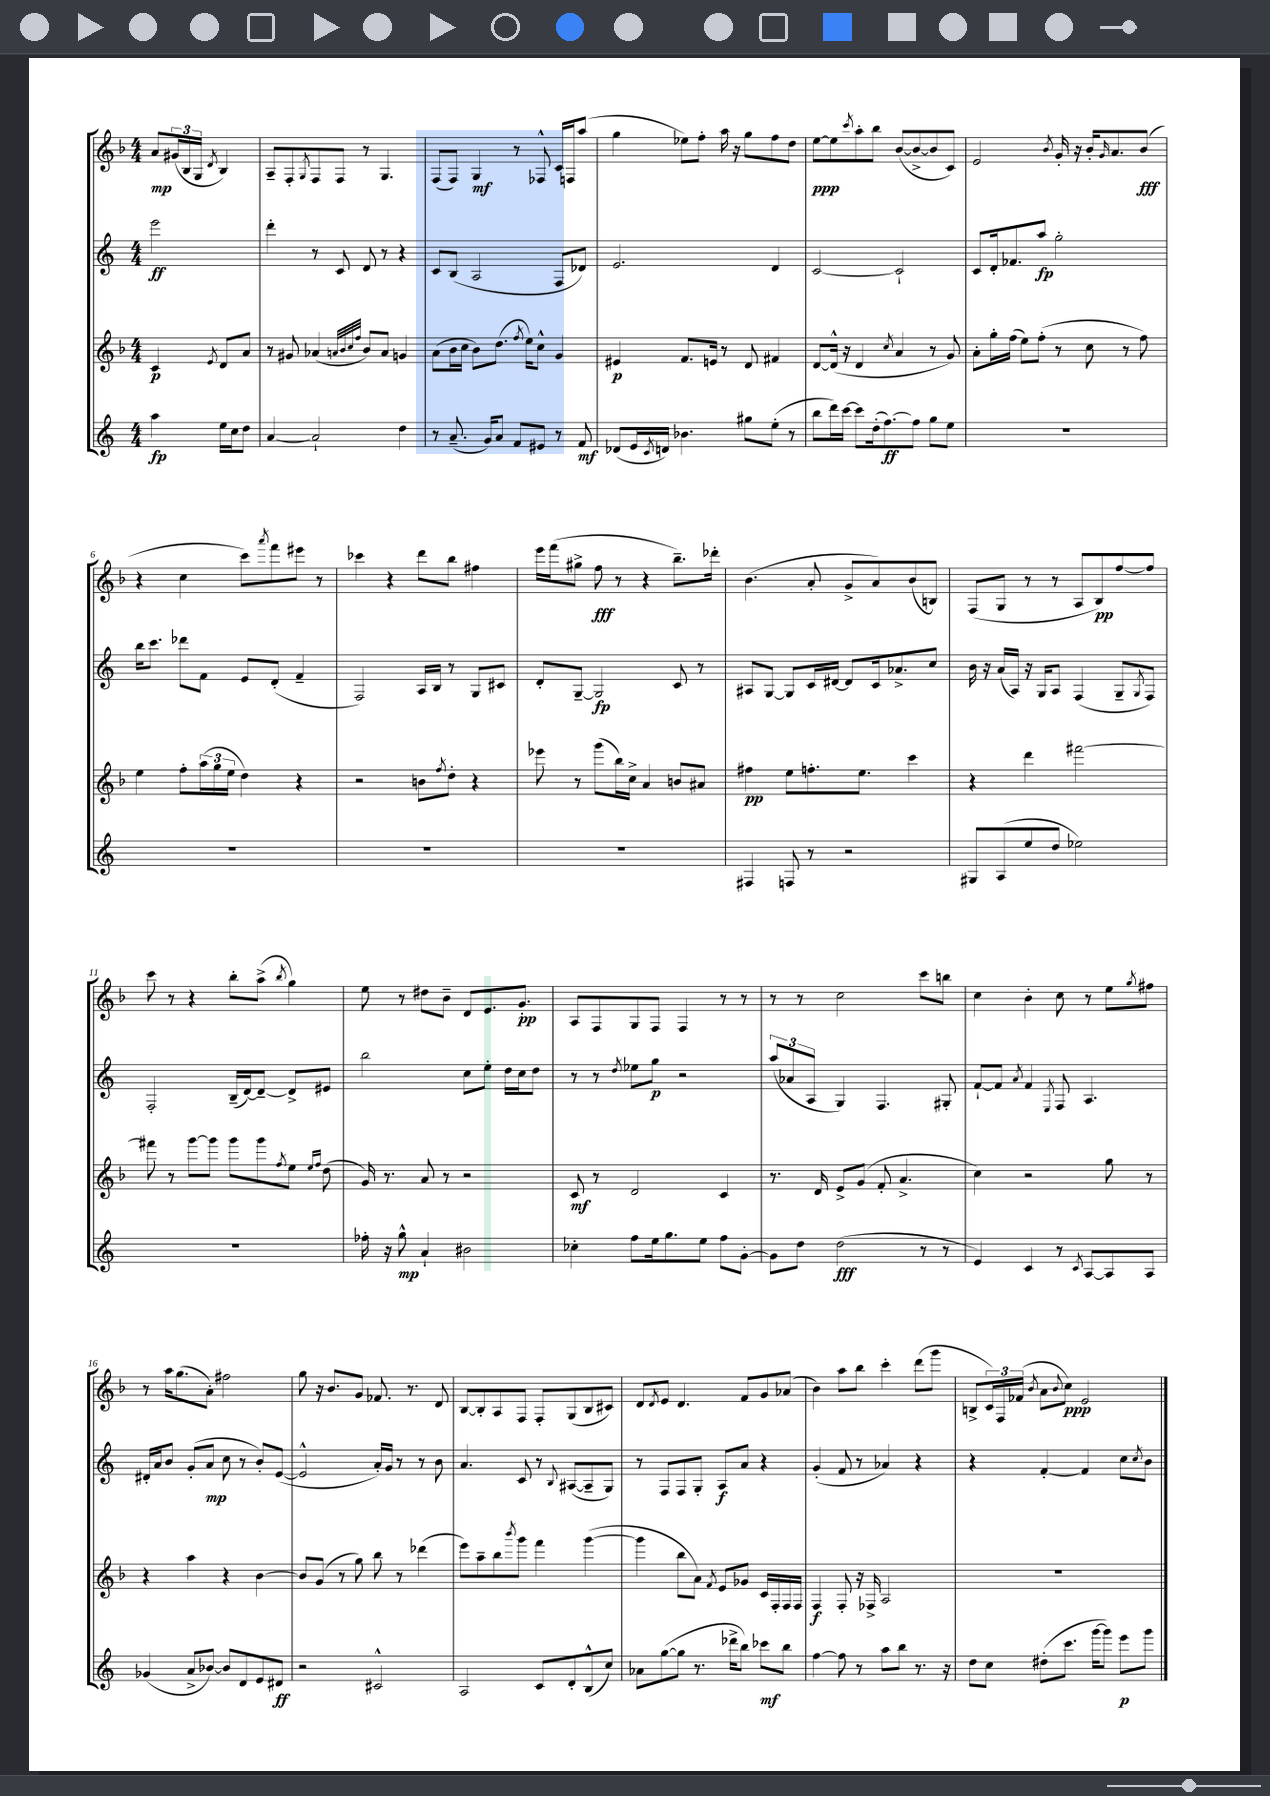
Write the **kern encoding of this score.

**kern	**dynam	**kern	**dynam	**kern	**dynam	**kern	**dynam
*part4	*part4	*part3	*part3	*part2	*part2	*part1	*part1
*staff4	*staff4	*staff3	*staff3	*staff2	*staff2	*staff1	*staff1
*clefG2	*	*clefG2	*	*clefG2	*	*clefG2	*
*k[]	*	*k[b-]	*	*k[]	*	*k[b-]	*
*M4/4	*	*M4/4	*	*M4/4	*	*M4/4	*
=	=	=	=	=	=	=	=
4aa\	fp	4c/	p	2eee\	ff	8a/L	mp
.	.	.	.	.	.	(24g#X/L	.
.	.	.	.	.	.	24B-/	.
.	.	.	.	.	.	24G/JJ	.
.	.	8qe/	.	.	.	8qd/	.
16ee\LL	.	8d/L	.	.	.	4B-/)	.
16cc\J	.	.	.	.	.	.	.
8dd\J	.	8a/J	.	.	.	.	.
=1	=1	=1	=1	=1	=1	=1	=1
[4a/	.	8r	.	4ddd'\	.	8A~/L	.
.	.	8g#X/	.	.	.	8F'/	.
.	.	.	.	.	.	8qG/	.
2a`/]	.	(4a-X/	.	8r	.	8F/	.
.	.	.	.	8c/	.	8F/J	.
.	.	32qqan/LLL	.	.	.	.	.
.	.	32qqb-/	.	.	.	.	.
.	.	32qqcc/	.	.	.	.	.
.	.	32qqff/JJJ	.	.	.	.	.
.	.	8b-/L)	.	8d/	.	8r	.
.	.	8a/J	.	8r	.	4.G/	.
4dd\	.	4gn/	.	4r	.	.	.
=2	=2	=2	=2	=2	=2	=2	=2
8r	.	(8a\L	.	8c/L	.	(8F/L	.
(8.a~/	.	16b-\L	.	(8B/J	.	8F/J)	.
.	.	16cc\JJ	.	.	.	.	.
.	.	8b-\L)	.	2A/	.	4G/	mf
16g/KL)	.	.	.	.	.	.	.
8a/J	.	(8.dd\J	.	.	.	.	.
8f/L	.	.	.	.	.	8r	.
.	.	8qff/	.	.	.	.	.
.	.	16ee\KL)	.	.	.	.	.
8e#X/J	.	8cc^^\J	.	.	.	8F-X^^/	.
8r	.	4g/	.	8F/L	.	16c/LL	.
.	.	.	.	.	.	16Fn/J	.
8f/	mf	.	.	8d-X/J)	.	(8aa/J	.
=3	=3	=3	=3	=3	=3	=3	=3
(8d-X/L	.	4e#X/	p	2.e/	.	4gg\	.
16e/L	.	.	.	.	.	.	.
8qc/	.	.	.	.	.	.	.
16dn/JJ)	.	.	.	.	.	.	.
4.b-X\	.	8.f/L	.	.	.	8ee-X\L)	.
.	.	.	.	.	.	8ff'\J	.
.	.	16en/Jk	.	.	.	.	.
.	.	8r	.	.	.	16aa\	.
.	.	.	.	.	.	16r	.
8gg#X\L	.	8d/	.	.	.	8gg\L	.
(8ee'\J	.	4f#X/	.	4d/	.	8ff\	.
8r	.	.	.	.	.	8dd\J	.
=4	=4	=4	=4	=4	=4	=4	=4
8bb\L	.	[8d/L	.	[2c/	.	[8ee\L	ppp
16ddd\L)	.	(16d^^/Jk]	.	.	.	8ee\]	.
[16ccc\JJ	.	16r	.	.	.	.	.
.	.	.	.	.	.	8qccc/	.
8ccc\L]	.	4d/	.	.	.	8aa'\	.
(16dd'\k	.	.	.	.	.	8bb-\J	.
[8.ff\)	ff	.	.	.	.	.	.
.	.	8qcc/	.	.	.	.	.
.	.	4a/	.	2c`/]	.	([8b-/L	.
8ff\J]	.	.	.	.	.	8b-^/_	.
8gg\L	.	8r	.	.	.	8b-/]	.
8ee\J	.	8g/)	.	.	.	8c/J)	.
=5	=5	=5	=5	=5	=5	=5	=5
1r	.	8a'\L	.	8c/L	.	2e/	.
.	.	16gg'\L	.	16d'/k	.	.	.
.	.	(16ff\JJ	.	8.f-X/	.	.	.
.	.	8ee\L)	.	.	.	.	.
.	.	(8ff'\J	.	8aa/J	fp	.	.
.	.	.	.	.	.	8qb-/	.
.	.	8r	.	2gg'\	.	16g'/	.
.	.	.	.	.	.	16r	.
.	.	8cc\	.	.	.	16b-'/KL	.
.	.	.	.	.	.	16qqg/	.
.	.	.	.	.	.	8.a/	.
.	.	8r	.	.	.	.	.
.	.	8ff\)	.	.	.	(8b-/J	fff
!!LO:LB:g=z
=6	=6	=6	=6	=6	=6	=6	=6
1r	.	4ee\	.	16bb\KL	.	4r	.
.	.	.	.	8.ccc\J	.	.	.
.	.	8ff'\L	.	8ddd-X\L	.	4cc\	.
.	.	(24aa\L	.	8f\J	.	.	.
.	.	24gg\	.	.	.	.	.
.	.	24ee\JJ	.	.	.	.	.
.	.	4dd\)	.	8e/L	.	8ccc\L)	.
.	.	.	.	.	.	8qaaa/	.
.	.	.	.	(8d'/J	.	8fff\	.
.	.	4r	.	4f~/	.	8eee#X\J	.
.	.	.	.	.	.	8r	.
=7	=7	=7	=7	=7	=7	=7	=7
1r	.	2r	.	2F/)	.	4ccc-X\	.
.	.	.	.	.	.	4r	.
.	.	8bn\L	.	16A/LL	.	8ddd\L	.
.	.	.	.	16B/JJ	.	.	.
.	.	8qff/	.	.	.	.	.
.	.	8dd'\J	.	8r	.	8bb-\J	.
.	.	4r	.	8G/L	.	4ff#X\	.
.	.	.	.	8c#X/J	.	.	.
=8	=8	=8	=8	=8	=8	=8	=8
1r	.	8eee-X\	.	8d'/L	.	16eee\LL	.
.	.	.	.	.	.	(16fff\J	.
.	.	8r	.	[8G~/J	.	8gg#X^\J	.
.	.	(8ggg\L	.	2G/]	fp	8ff\	fff
.	.	16bb-\L)	.	.	.	8r	.
.	.	16cc^\JJ	.	.	.	.	.
.	.	4a/	.	.	.	4r	.
.	.	8bn/L	.	8c/	.	8.bb-~\L)	.
.	.	8a#X/J	.	8r	.	.	.
.	.	.	.	.	.	16ddd-X'\Jk	.
=9	=9	=9	=9	=9	=9	=9	=9
4F#X/	.	4ff#X\	pp	8A#X/L	.	(4.b-\	.
.	.	.	.	[8G/J	.	.	.
8Fn/	.	8ee\L	.	8G/L]	.	.	.
8r	.	8.ffn'\	.	16c/L	.	8a'/	.
.	.	.	.	[16d#X/JJ	.	.	.
2r	.	.	.	8d#/L]	.	8g^/L	.
.	.	8.ee\J	.	.	.	.	.
.	.	.	.	16c/k	.	8a/)	.
.	.	.	.	8.a-X^/	.	.	.
.	.	4ccc\	.	.	.	(8b-/	.
.	.	.	.	8cc/J	.	8Bn/J)	.
=10	=10	=10	=10	=10	=10	=10	=10
8G#X/L	.	4r	.	16b\	.	(8F/L	.
.	.	.	.	16r	.	.	.
(8A/	.	.	.	(16a/LL	.	8G/J	.
.	.	.	.	16A/JJ)	.	.	.
8ee/	.	4ddd\	.	16r	.	8r	.
.	.	.	.	16G/KL	.	.	.
8dd/J	.	.	.	8A/J	.	8r	.
2ee-X\)	.	[2fff#X\	.	(4F/	.	8A/L	.
.	.	.	.	.	.	8B-/)	pp
.	.	.	.	8G~/L	.	[8ff/	.
.	.	.	.	8qG/	.	.	.
.	.	.	.	8F/J)	.	8ff/J]	.
!!LO:LB:g=z
=11	=11	=11	=11	=11	=11	=11	=11
1r	.	8fff#X\]	.	2F'/	.	8ccc\	.
.	.	8r	.	.	.	8r	.
.	.	[8ggg\L	.	.	.	4r	.
.	.	8ggg\J]	.	.	.	.	.
.	.	8ggg\L	.	(16B~/LL	.	8bb-'\L	.
.	.	.	.	[16d/J)	.	.	.
.	.	8ggg\	.	8d~/J_	.	(8aa^\J	.
.	.	8qff/	.	.	.	8qbb-/	.
.	.	8ee\J	.	8d^/L]	.	4gg\)	.
.	.	16qqee/LL	.	.	.	.	.
.	.	16qqff/JJ	.	.	.	.	.
.	.	(8dd\	.	8e#X/J	.	.	.
=12	=12	=12	=12	=12	=12	=12	=12
16ff-X'\	.	16g/)	.	2bb\	.	8ee\	.
16r	.	8.r	.	.	.	.	.
8gg^^\	mp	.	.	.	.	8r	.
4a`/	.	8a/	.	.	.	8dd#X\L	.
.	.	8r	.	.	.	8b-~\J	.
2b#X\	.	2r	.	8cc\L	.	8d/L	.
.	.	.	.	8ee'\J	.	8.e/	.
.	.	.	.	16dd\LL	.	.	.
.	.	.	.	16cc\J	.	8.g'/J	pp
.	.	.	.	8dd\J	.	.	.
=13	=13	=13	=13	=13	=13	=13	=13
4cc-X'\	.	8c/	mf	8r	.	8A/L	.
.	.	8r	.	8r	.	8F/	.
.	.	.	.	8qdd/	.	.	.
8ff\L	.	2d/	.	8ee-X\L	.	8G/	.
16ee\k	.	.	.	8gg\J	p	8F/J	.
8.gg\	.	.	.	.	.	.	.
.	.	.	.	2r	.	4F/	.
8ee\J	.	.	.	.	.	.	.
8ff\L	.	4c/	.	.	.	8r	.
[8g'\J	.	.	.	.	.	8r	.
=14	=14	=14	=14	=14	=14	=14	=14
8g\L]	.	8.r	.	(12aa/L	.	8r	.
.	.	.	.	12a-X/	.	.	.
8dd\J	.	.	.	.	.	8r	.
.	.	.	.	12A/J	.	.	.
.	.	16d/	.	.	.	.	.
(2dd\	fff	8e^/L	.	4G/)	.	2cc\	.
.	.	(8g/J	.	.	.	.	.
.	.	8f'/	.	4.F/	.	.	.
.	.	4.a^/	.	.	.	.	.
8r	.	.	.	.	.	8ccc\L	.
8r	.	.	.	8G#X'/	.	8bbn\J	.
=15	=15	=15	=15	=15	=15	=15	=15
4e/)	.	4cc\)	.	[8f`/L	.	4cc\	.
.	.	.	.	8f/J]	.	.	.
.	.	.	.	8qa/	.	.	.
4c/	.	2r	.	4f/	.	4b-'\	.
.	.	.	.	8qE/	.	.	.
8r	.	.	.	8F/	.	8cc\	.
8qc/	.	.	.	.	.	.	.
[8A/L	.	.	.	4.A/	.	8r	.
8A/]	.	8gg\	.	.	.	8ee\L	.
.	.	.	.	.	.	8qgg/	.
8A/J	.	8r	.	.	.	8ff#X\J	.
!!LO:LB:g=z
=16	=16	=16	=16	=16	=16	=16	=16
(4g-X/	.	4r	.	16d#X'/LL	.	8r	.
.	.	.	.	16a/J	.	.	.
.	.	.	.	8b/J	.	16aa\KL	.
.	.	.	.	.	.	(8.gg\	.
8a^/L	.	4aa\	.	(8g'/L	.	.	.
[8b-X/J)	.	.	.	8a/J	mp	8a'\J)	.
8b-/L]	.	4r	.	8cc\	.	2ff#X\	.
8d/	.	.	.	8r	.	.	.
8e/	.	[4b-\	.	8b'/L)	.	.	.
8d#X/J	ff	.	.	([8e/J	.	.	.
=17	=17	=17	=17	=17	=17	=17	=17
2r	.	8b-/L]	.	2e^^/]	.	8gg\	.
.	.	(8g/J	.	.	.	16r	.
.	.	.	.	.	.	8.b-/L	.
.	.	8r	.	.	.	.	.
.	.	8gg\)	.	.	.	8g/J	.
2c#X^^/	.	8bb-\	.	16a'/LL)	.	8.f-X/	.
.	.	.	.	16g/JJ	.	.	.
.	.	8r	.	8r	.	.	.
.	.	.	.	.	.	8.r	.
.	.	(4ddd-X\	.	8r	.	.	.
.	.	.	.	8b\	.	8d/	.
=18	=18	=18	=18	=18	=18	=18	=18
2A/	.	8eee\L)	.	4.a/	.	[8B-/L	.
.	.	8aa~\	.	.	.	8B-'/]	.
.	.	8bb-\	.	.	.	8A/	.
.	.	8qbbb-/	.	.	.	.	.
.	.	8ggg\J	.	8c/	.	8F/J	.
8c/L	.	4fff\	.	8r	.	8F'/L	.
.	.	.	.	8qqB/	.	.	.
8d'/	.	.	.	([8A#X/L	.	(8G/	.
(8B^^/	.	([4ggg\	.	8A#~/]	.	8B-/	.
8cc/J)	.	.	.	8G/J)	.	8c#X/J)	.
=19	=19	=19	=19	=19	=19	=19	=19
8a-X\L	.	4ggg\]	.	8r	.	8d/L	.
.	.	.	.	.	.	8qd/	.
([8gg\	.	.	.	8F/L	.	8e/J	.
8gg\J]	.	8bb-\L	.	8F/	.	4.d/	.
8.r	.	8a\J)	.	8G'/J	.	.	.
.	.	8qf/	.	.	.	.	.
.	.	8e/L	.	8A/L	f	.	.
16ddd-X^\KL	.	.	.	.	.	.	.
8bb\J)	.	8g-X/J	.	8a/J	.	8f/L	.
8ccc-X\L	mf	16c/LL	.	4r	.	8g/	.
.	.	16F'/	.	.	.	.	.
8bb\J	.	16F/	.	.	.	(8a-X/J	.
.	.	16F/JJ	.	.	.	.	.
=20	=20	=20	=20	=20	=20	=20	=20
[4ff\	.	4F/	f	(4g'/	.	4b-\)	.
8ff\]	.	8F'/	.	8f/	.	8aa\L	.
8r	.	16r	.	8r	.	8bb-\J	.
.	.	16F-X^/	.	.	.	.	.
8aa\L	.	2A/	.	4a-X/)	.	4ccc'\	.
8bb\J	.	.	.	.	.	.	.
8.r	.	.	.	4r	.	(8ddd\L	.
.	.	.	.	.	.	8ggg\J	.
16r	.	.	.	.	.	.	.
=21	=21	=21	=21	=21	=21	=21	=21
8dd\L	.	1r	.	4r	.	8Bn^/L	.
8cc\J	.	.	.	.	.	24c/L)	.
.	.	.	.	.	.	24F/	.
.	.	.	.	.	.	(24f-X/JJ	.
.	.	.	.	.	.	8qb-/	.
(8dd#X'\L	.	.	.	[4f'/	.	8a\L	.
.	.	.	.	.	.	8qqb-/	.
8.ccc\J	.	.	.	.	.	8cc\J)	ppp
.	.	.	.	4f/]	.	2e/	.
[16ggg\KL	.	.	.	.	.	.	.
8ggg\J])	.	.	.	.	.	.	.
8eee\L	p	.	.	8cc\L	.	.	.
.	.	.	.	8qcc/	.	.	.
8ggg\J	.	.	.	8b\J	.	.	.
==	==	==	==	==	==	==	==
*-	*-	*-	*-	*-	*-	*-	*-
